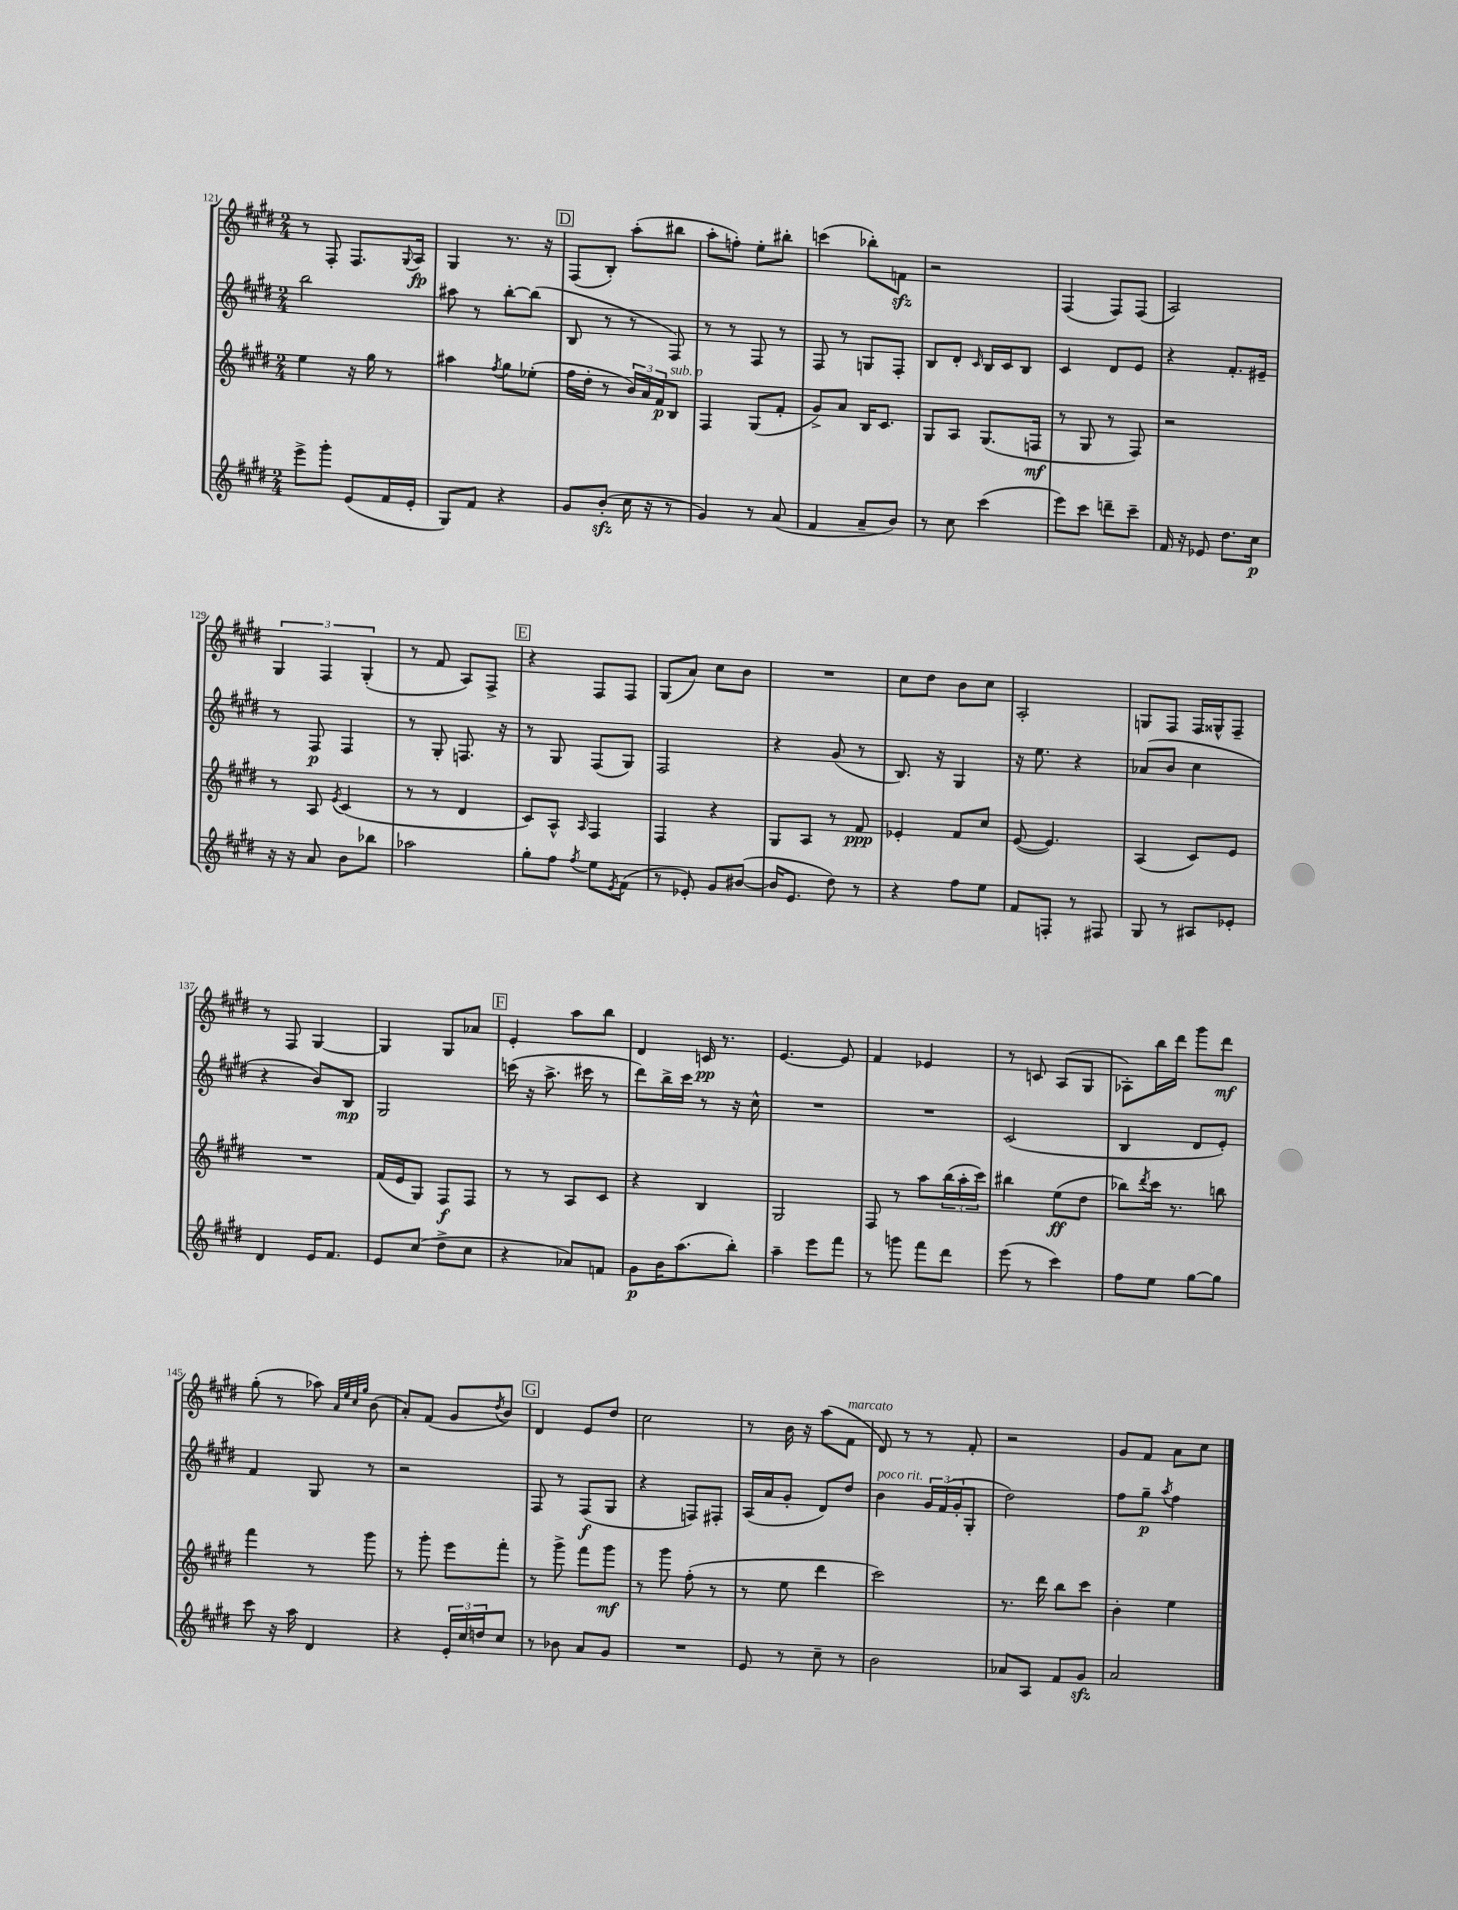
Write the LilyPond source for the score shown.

<<
\new StaffGroup <<
\new Staff = "s0" {
    \clef treble \key e \major \numericTimeSignature \time 2/4
    r8 fis8-. fis8. \appoggiatura { gis8 } a16\fp |
    gis4 r8. r16 |
    \mark \markup { \box "D" } fis8( b8-.) a''8-.( bis''8 |
    a''8-. f''8-.) e''8-. bis''8-. |
    c'''4( bes''8-.) f'8\sfz |
    r2 |
    fis4( fis8) fis8( |
    a2) |
    \tuplet 3/2 { gis4 fis4 gis4-.( } |
    r8 fis'8 a8) fis8-> |
    \mark \markup { \box "E" } r4 fis8 fis8 |
    gis8( a'8) cis''8 b'8 |
    R2 |
    cis''8 dis''8 b'8 cis''8 |
    a2-. |
    g8 fis8 fis16 gisis16-^ fis8-- |
    r8 fis8 gis4~ |
    gis4 gis8 aes'8 |
    \mark \markup { \box "F" } e'4-. a''8 b''8 |
    dis'4 c'16\pp r8. |
    e'4.~ e'8 |
    fis'4 ees'4 |
    r8 c'8 a8( gis8 |
    aes8-.) b''16 dis'''16 gis'''8 dis'''8\mf |
    gis''8-.( r8 aes''8) \grace { a'32 e''32 cis''32 gis''32 } b'8( |
    a'8-.) fis'8( gis'8 \acciaccatura { dis''8 } b'8) |
    \mark \markup { \box "G" } dis'4 e'8 dis''8 |
    cis''2 |
    r8 b'16 r16 a''8( fis'8^\markup { \italic "marcato" } |
    dis'8) r8 r8 fis'8-. |
    r2 |
    gis'8 fis'8 a'8 cis''8 \bar "|." |
}
\new Staff = "s1" {
    \clef treble \key e \major \numericTimeSignature \time 2/4
    b''2 |
    ais''8 r8 b''8~-. b''8( |
    \mark \markup { \box "D" } b8 r8 r8 fis8) |
    r8 r8 fis8 r8 |
    fis8 r8 g8 fis8-. |
    b8 dis'8-. \grace { cis'16 } b16 cis'16 b8 |
    cis'4 dis'8 e'8 |
    r4 fis'8.-. eis'16-- |
    r8 fis8\p fis4 |
    r8 gis8-. f8. r16 |
    \mark \markup { \box "E" } r8 gis8 fis8( gis8) |
    fis2 |
    r4 gis'8( r8 |
    b8.) r16 gis4 |
    r16 e''8. r4 |
    aes'8( b'8 cis''4 |
    r4 b'8) b8\mp |
    gis2 |
    \mark \markup { \box "F" } c'''16( r16 a''8.-> cis'''16 r8 |
    dis'''8) b''16-> cis'''16 r8 r16 cis''16-^ |
    R2 |
    R2 |
    cis'2( |
    b4 dis'8 e'8-.) |
    fis'4 gis8 r8 |
    r2 |
    \mark \markup { \box "G" } fis8 r8 fis8\f( gis8 |
    r4 f8) fis8-. |
    a16( a'16 gis'8-. dis'8) dis''8 |
    b'4^\markup { \italic "poco rit." } \tuplet 3/2 { gis'16 fis'16( gis'16-. } gis8-. |
    dis''2) |
    fis''8 gis''8--\p \acciaccatura { a''8 } fis''4 \bar "|." |
}
\new Staff = "s2" {
    \clef treble \key e \major \numericTimeSignature \time 2/4
    e''4 r16 gis''16 r8 |
    ais''4 \acciaccatura { fis''8 } gis''8 ees''8-.( |
    \mark \markup { \box "D" } fis''16 dis''16-. r8 \tuplet 3/2 { b'16) a'16 fis'16\p } b8^\markup { \italic "sub. p" } |
    fis4 gis8( fis'8-. |
    gis'8->) a'8 b16 cis'8. |
    gis8 a8 gis8.( f16\mf |
    r8 gis8 r8 fis8) |
    r2 |
    r8 a8 \acciaccatura { e'8 } cis'4( |
    r8 r8 dis'4 |
    \mark \markup { \box "E" } cis'8) a8-^ \grace { a16 } fis4 |
    fis4 r4 |
    gis8 a8 r8 fis'8\ppp |
    ees'4-. fis'8 cis''8 |
    e'8~( e'4.) |
    a4( cis'8) e'8 |
    R2 |
    fis'16( e'16 gis8) fis8\f fis8 |
    \mark \markup { \box "F" } r8 r8 a8 cis'8 |
    r4 b4 |
    gis2 |
    fis8 r8 a''8 \tuplet 3/2 { b''16( a''16-. cis'''16) } |
    bis''4 e''8\ff( dis''8 |
    bes''8) \acciaccatura { dis'''8 } cis'''16 r8. b''8 |
    fis'''4 r8 gis'''8 |
    r8 gis'''8-. e'''8 fis'''8-. |
    \mark \markup { \box "G" } r8 gis'''8-> fis'''8 gis'''8\mf |
    r8 gis'''8 fis''8-.( r8 |
    r8 e''8 dis'''4 |
    cis'''2) |
    r8. dis'''16 b''8 cis'''8 |
    b'4-. e''4 \bar "|." |
}
\new Staff = "s3" {
    \clef treble \key e \major \numericTimeSignature \time 2/4
    e'''8-> gis'''8-. e'8( fis'16 e'16-. |
    gis8) fis'8 r4 |
    \mark \markup { \box "D" } gis'8 b'8-.\sfz( cis''16 r16 r8 |
    gis'4) r8 a'8( |
    fis'4 a'8-- b'8) |
    r8 cis''8 cis'''4( |
    e'''8) cis'''8 d'''8-- cis'''8-- |
    fis'16 r16 ees'8 dis''8. cis''16\p |
    r16 r16 a'8 b'8 bes''8 |
    aes''2 |
    \mark \markup { \box "E" } gis''8-. fis''8 \acciaccatura { fis''8 } e''8 \acciaccatura { e'8 } fis'8( |
    r8 ees'8-.) gis'8 bis'8~( |
    bis'16 e'8. dis''8) r8 |
    r4 fis''8 e''8 |
    fis'8 f8-. r8 fis8 |
    gis8 r8 ais8 ees'8-. |
    dis'4 e'16 fis'8. |
    e'8 cis''8( dis''8-> cis''8 |
    \mark \markup { \box "F" } r4 aes'8) f'8 |
    gis'8\p b'16 a''8.( b''8-.) |
    a''4-- e'''8 fis'''8 |
    r8 g'''8 fis'''8 dis'''8 |
    e'''8( r8 cis'''4) |
    fis''8 e''8 gis''8~ gis''8 |
    cis'''8 r16 a''16 dis'4 |
    r4 \tuplet 3/2 { e'16-. cis''16 d''16 } cis''8 |
    \mark \markup { \box "G" } r8 bes'8 a'8 gis'8 |
    R2 |
    e'8 r8 cis''8-- r8 |
    b'2 |
    aes'8 a8 fis'8 gis'8\sfz |
    a'2 \bar "|." |
}
>>
>>
\layout { \context { \Score currentBarNumber = #121 } }
